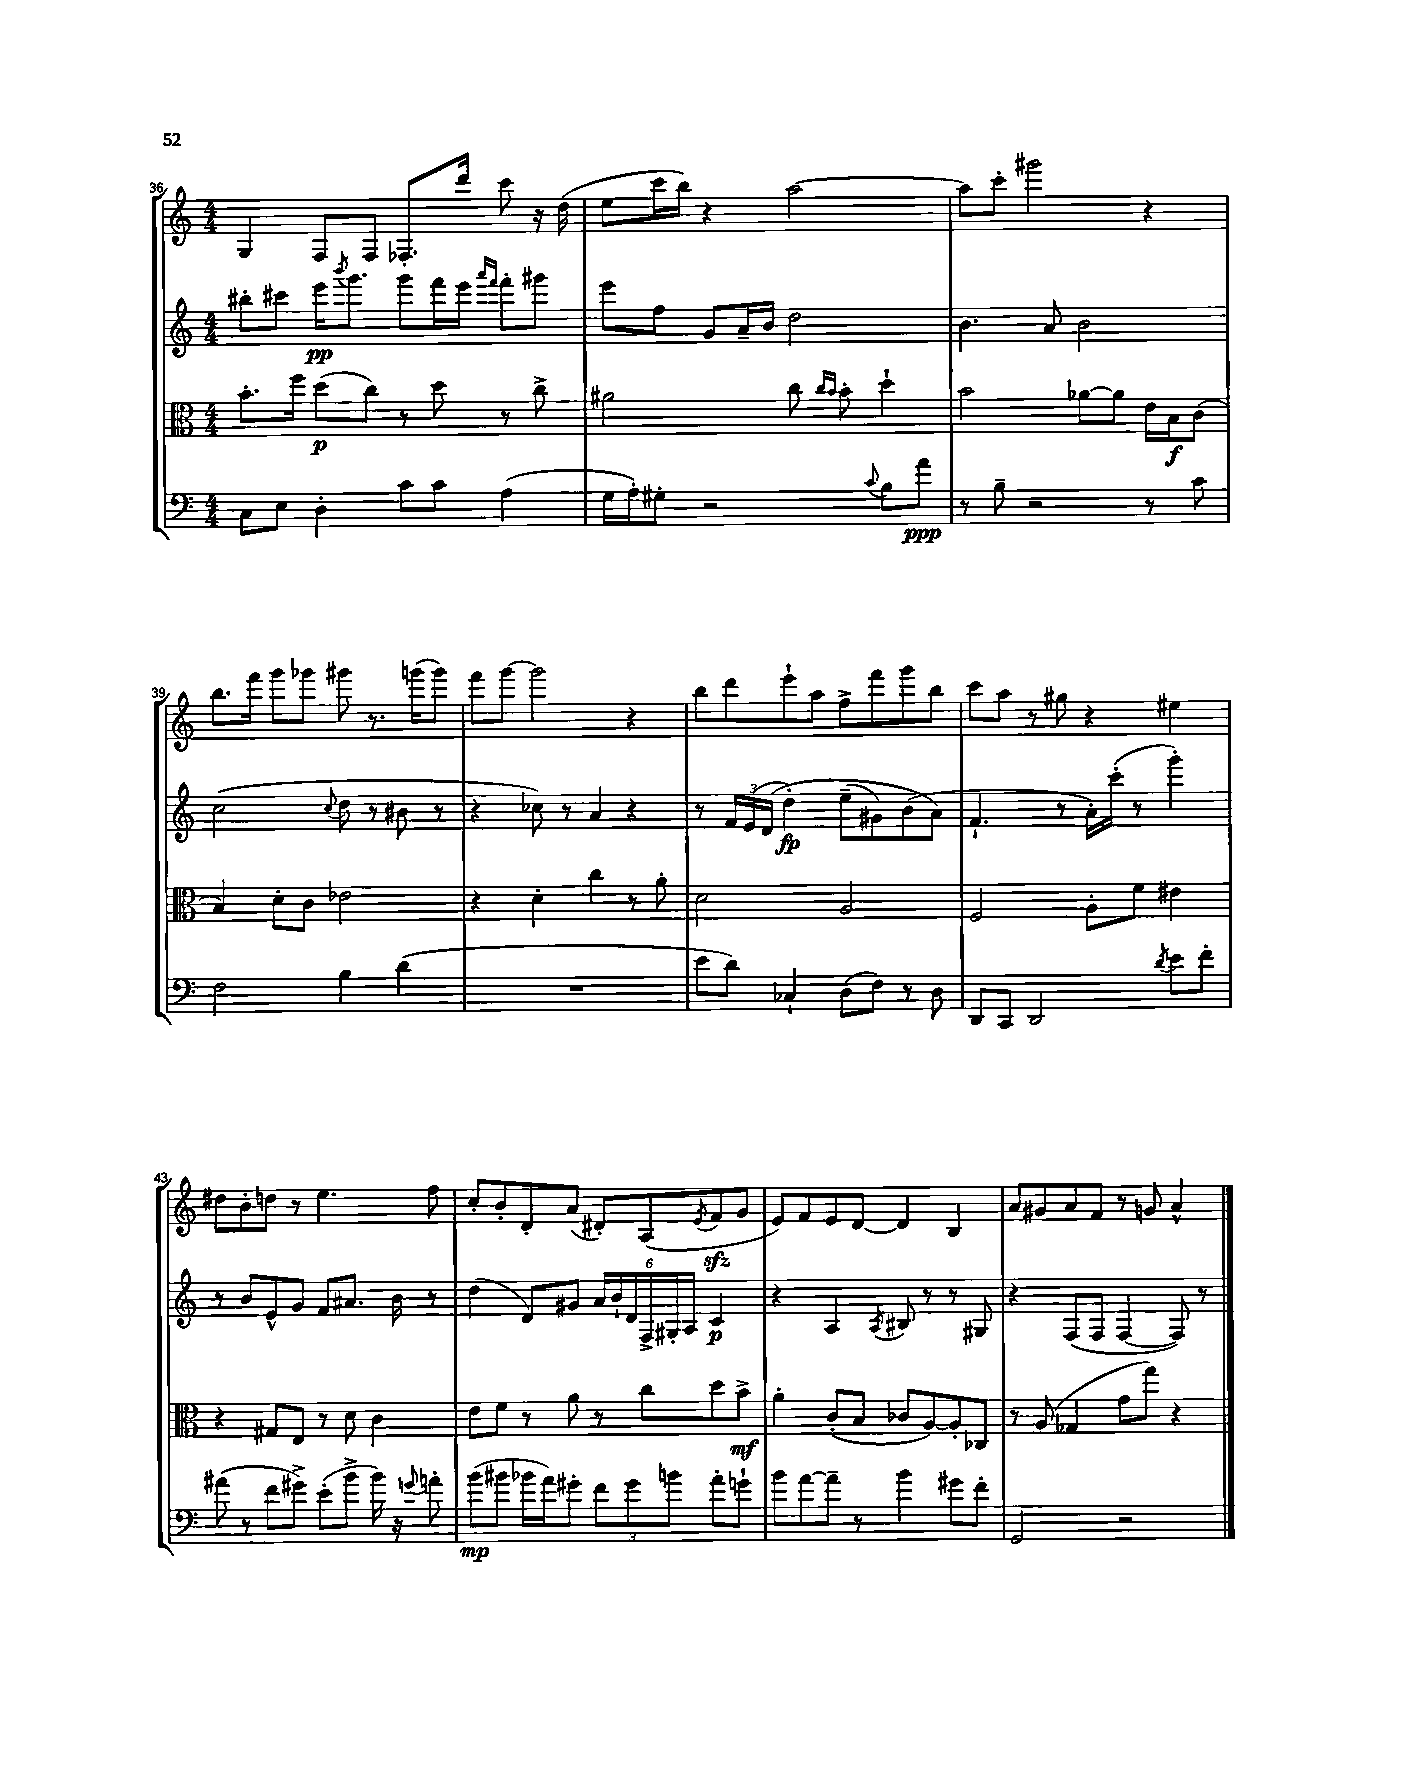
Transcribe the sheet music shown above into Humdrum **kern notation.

**kern	**kern	**kern	**kern
*staff4	*staff3	*staff2	*staff1
*clefF4	*clefC3	*clefG2	*clefG2
*k[]	*k[]	*k[]	*k[]
*M4/4	*M4/4	*M4/4	*M4/4
8C\L	8.b'\L	8bb#'\L	4G/
8E\J	.	8ccc#\J	.
.	16ff\Jk	.	.
4D'\	(8dd\L	16eee\LK	8F/L
.	.	8qbbb/	.
.	.	8.ggg\J	.
.	8cc\J)	.	8F/J
8c\L	8r	8ggg\L	8.F-'/L
8c\J	8dd\	16fff\L	.
.	.	16eee\JJ	16ddd/Jk
.	.	16qqaaa/LL	.
.	.	16qqfff/JJ	.
(4A\	8r	8fff'\L	8ccc\
.	8cc^\	8ggg#\J	16r
.	.	.	(16dd\
=	=	=	=
16G\LL	2a#\	8eee\L	8ee\L
16A'\J)	.	.	.
8G#'\J	.	8ff\J	16ccc\L
.	.	.	16bb\JJ)
2r	.	8g/L	4r
.	.	16a~/L	.
.	.	16b/JJ	.
.	8cc\	2dd\	[2aa\
.	16qqcc/LL	.	.
.	16qqb/JJ	.	.
.	8b'\	.	.
8qqc/	.	.	.
8B\L	4dd`\	.	.
8a\J	.	.	.
=	=	=	=
8r	2b\	4.b\	8aa\]L
8B~\	.	.	8ccc'\J
2r	.	.	2ggg#\
.	.	8a/	.
.	[8a-\L	2b\	.
.	8a-\]J	.	.
8r	16e\LL	.	4r
.	16B\J	.	.
8c\	(8c\J	.	.
=	=	=	=
2F\	4B/)	(2cc\	8.bb\L
.	.	.	16fff\Jk
.	8d'\L	.	8ggg\L
.	8c\J	.	8ggg-\J
.	.	8qqcc/	.
4B\	2e-\	8dd\	8ggg#\
.	.	8r	8.r
(4d\	.	8b#\	.
.	.	.	(16ggg\LK
.	.	8r	8ggg\J)
=	=	=	=
1r	4r	4r	8fff\L
.	.	.	[8ggg\J
.	4d'\	8cc-\)	2ggg\]
.	.	8r	.
.	4cc\	4a/	.
.	8r	4r	4r
.	8a'\	.	.
=	=	=	=
8e\L	2d\	8r	8bb\L
8d\J)	.	24f/LL	8ddd\
.	.	(24e/	.
.	.	&(24d/JJ	.
4C-`/	.	4dd'\)	8eee`\
.	.	.	8aa\J
(8D\L	2A/	(8ee~\L	8ff^\L
8F\J)	.	8g#\)	8fff\
8r	.	(8b\	8ggg\
8D\	.	8a\J&)	8bb\J
=	=	=	=
8DD/L	2F/	4.f`/	8ccc\L
8CC/J	.	.	8aa\J
2DD/	.	.	8r
.	.	8r	8gg#\
.	8A'\L	16a'\LL)	4r
.	.	(16ccc'\JJ	.
.	8f\J	8r	.
8qd/	.	.	.
8e\L	4e#\	4ggg'\)	4ee#\
8f'\J	.	.	.
=	=	=	=
(8a#\	4r	8r	8dd#\L
8r	.	8b/L	8b'\
8f\L	8G#/L	8e^^/	8dd\J
8g#^\J)	8E/J	8g/J	8r
(8e'\L	8r	8f/L	4.ee\
8b^\J	8d\	8.a#/J	.
16b\)	4c\	.	.
16r	.	16b\	.
8qqg/	.	.	.
8a'\	.	8r	8ff\
=	=	=	=
(8b\L	8e\L	(4dd\	8cc'/L
8b#\J	8f\J	.	8b'/
16b-\LL	8r	8d/L)	8d'/
16a\J)	.	.	.
8g#'\J	8a\	8g#/J	(8a/J
12f\L	8r	24a/LL	8d#'/L)
.	.	24b`/	.
12g#\	.	24d/	.
.	8cc\L	24F^/	(8A/
12b\J	.	24G#'/	.
.	.	24A/JJ	.
.	.	.	8qe/
8a'\L	8dd\	4c/	8f/
8g`\J	8b^\J	.	8g/J
=	=	=	=
8b\L	4a'\	4r	8e/L)
[8a\	.	.	8f/
8a~\]J	(8c'/L	4A/	8e/
8r	8B/J	.	[8d/J
.	.	8qA/	.
4b\	8c-/L	8B#/	4d/]
.	[8A/)	8r	.
8g#\L	8A'/]	8r	4B/
8f'\J	8C-/J	8G#/	.
=	=	=	=
2GG/	8r	4r	8a/L
.	(8A/	.	8g#/
.	4G-/	(8F/L	8a/
.	.	8F/J	8f/J
2r	8g\L	[4F/	8r
.	8gg\J)	.	8g/
.	4r	8F/])	4a^^/
.	.	8r	.
==	==	==	==
*-	*-	*-	*-
